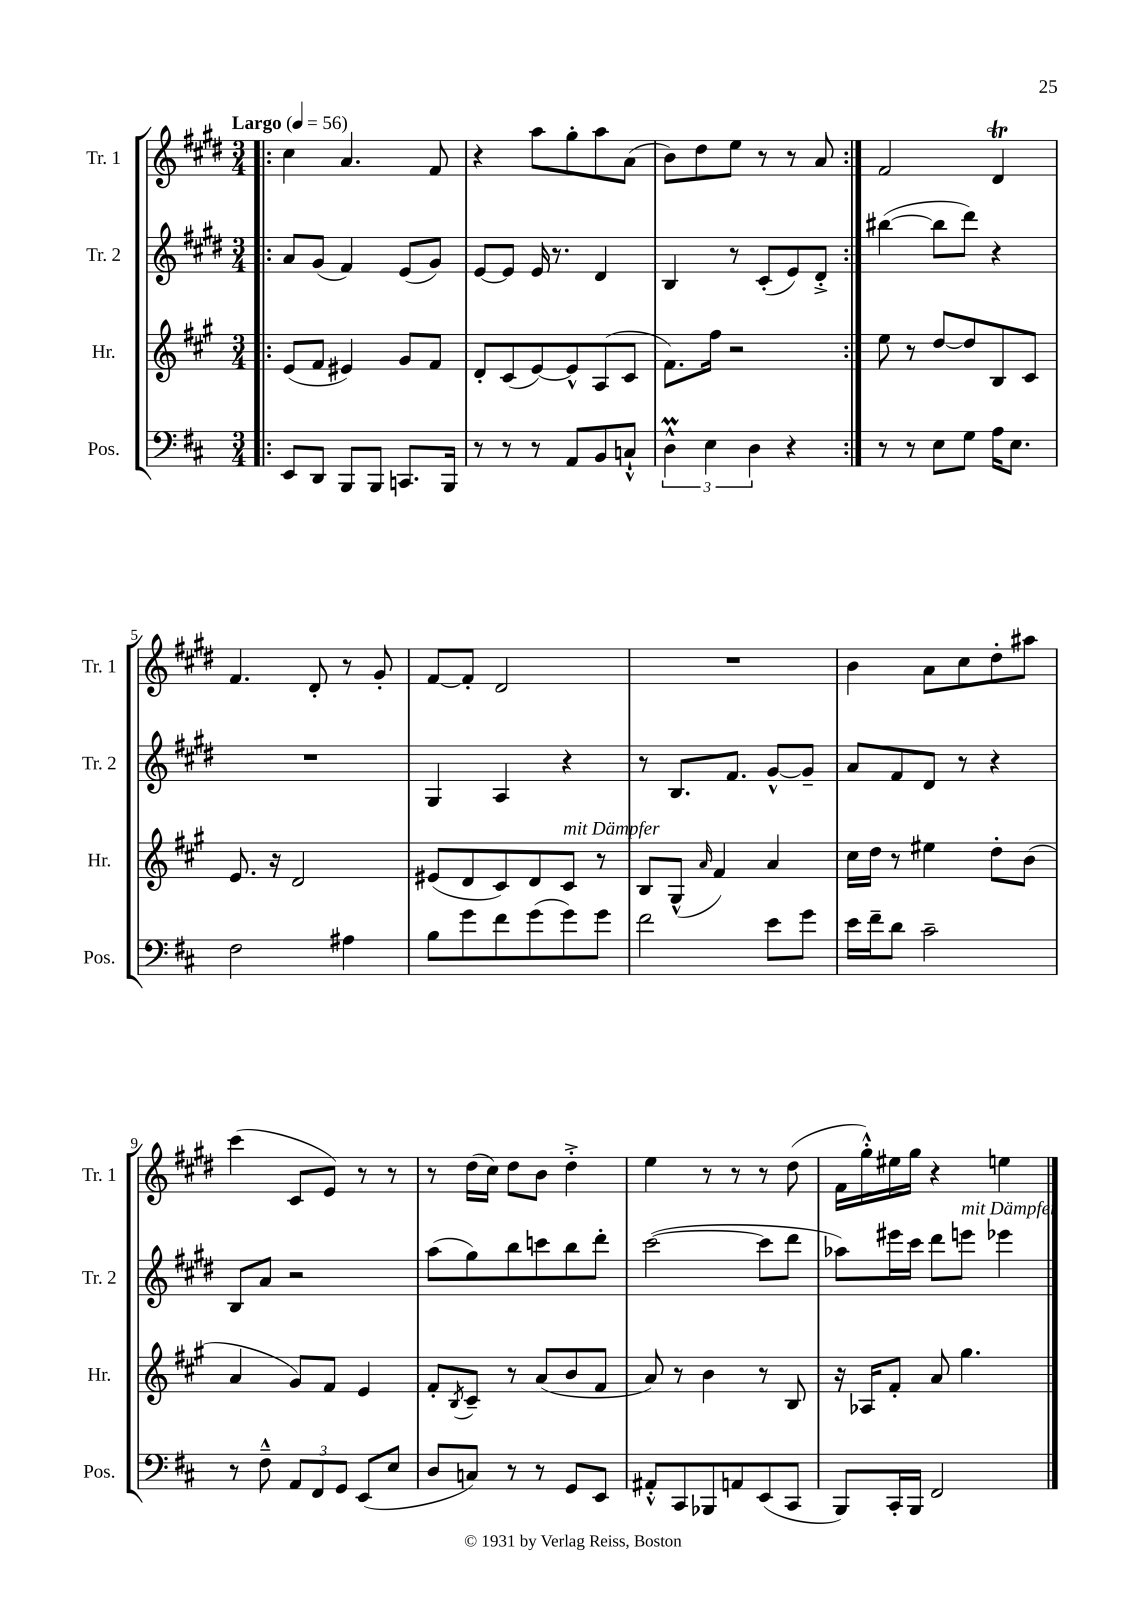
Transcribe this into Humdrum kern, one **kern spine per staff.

**kern	**kern	**kern	**kern
*staff4	*staff3	*staff2	*staff1
*clefF4	*clefG2	*clefG2	*clefG2
*k[f#c#]	*k[f#c#g#]	*k[f#c#g#d#]	*k[f#c#g#d#]
*M3/4	*M3/4	*M3/4	*M3/4
*MM56	*MM56	*MM56	*MM56
=!|:	=!|:	=!|:	=!|:
8EE/L	(8e/L	8a/L	4cc#\
8DD/J	8f#/J	(8g#/J	.
8BBB/L	4e#/)	4f#/)	4.a/
8BBB/J	.	.	.
8.CC/L	8g#/L	(8e/L	.
.	8f#/J	8g#/J)	8f#/
16BBB/Jk	.	.	.
=	=	=	=
8r	8d'/L	[8e/L	4r
8r	(8c#/	8e/]J	.
8r	[8e/)	16e/	8aa\L
.	.	8.r	.
8AA/L	8e^^/]	.	8gg#'\
8BB/	(8A/	4d#/	8aa\
8C`^^/J	8c#/J	.	(8a\J
=	=	=	=
6D^^\	8.f#\L)	4B/	8b\L)
.	.	.	8dd#\
6E\	.	.	.
.	16ff#\Jk	.	.
.	2r	8r	8ee\J
6D\	.	.	.
.	.	(8c#'/L	8r
4r	.	8e/)	8r
.	.	8d#'^/J	8a/
=:|!	=:|!	=:|!	=:|!
8r	8ee\	([4bb#\	2f#/
8r	8r	.	.
8E\L	[8dd/L	8bb#\]L	.
8G\J	8dd/]	8ddd#\J)	.
16A\LK	8B/	4r	4d#/
8.E\J	.	.	.
.	8c#/J	.	.
=	=	=	=
2F#\	8.e/	2.r	4.f#/
.	16r	.	.
.	2d/	.	.
.	.	.	8d#'/
4A#\	.	.	8r
.	.	.	8g#'/
=	=	=	=
8B\L	(8e#/L	4G#/	[8f#/L
8g\	8d/	.	8f#'/]J
8f#\	8c#/)	4A/	2d#/
(8g\	8d/	.	.
8g\)	8c#/J	4r	.
8g\J	8r	.	.
=	=	=	=
2f#\	8B/L	8r	2.r
.	(8G#^^/J	8.B/L	.
.	16qqa/	.	.
.	4f#/)	.	.
.	.	8.f#/J	.
8e\L	4a/	[8g#^^/L	.
8g\J	.	8g#~/]J	.
=	=	=	=
16e\LL	16cc#\LL	8a/L	4b\
16f#~\J	16dd\JJ	.	.
8d\J	8r	8f#/	.
2c#~\	4ee#\	8d#/J	8a\L
.	.	8r	8cc#\
.	8dd'\L	4r	8dd#'\
.	(8b\J	.	8aa#\J
=	=	=	=
8r	4a/	8B/L	(4ccc#\
8F#~^^\	.	8a/J	.
12AA/L	8g#/L)	2r	8c#/L
12FF#/	.	.	.
.	8f#/J	.	8e/J)
12GG/J	.	.	.
(8EE/L	4e/	.	8r
8E/J	.	.	8r
=	=	=	=
8D/L	8f#'/L	(8aa\L	8r
.	8qB/	.	.
8C/J)	8c#~/J	8gg#\)	(16dd#\LL
.	.	.	16cc#\JJ)
8r	8r	8bb\	8dd#\L
8r	(8a/L	8ccc\	8b\J
8GG/L	8b/	8bb\	4dd#'^\
8EE/J	8f#/J	8ddd#'\J	.
=	=	=	=
8AA#'^^/L	8a/)	([2ccc#\	4ee\
8CC#/	8r	.	.
8BBB-/	4b\	.	8r
8AA/	.	.	8r
(8EE/	8r	8ccc#\]L	8r
8CC#/J	8B/	8ddd#\J	(8dd#\
=	=	=	=
8BBB/L)	16r	8aa-\L)	16f#\LL
.	16A-/LK	.	16gg#'^^\)
16CC#'/L	8f#'/J	16eee#\L	16ee#\
16BBB/JJ	.	16ccc#\JJ	16gg#\JJ
2FF#/	8a/	8ddd#\L	4r
.	4.gg#\	8eee\J	.
.	.	4eee-\	4ee\
==	==	==	==
*-	*-	*-	*-
